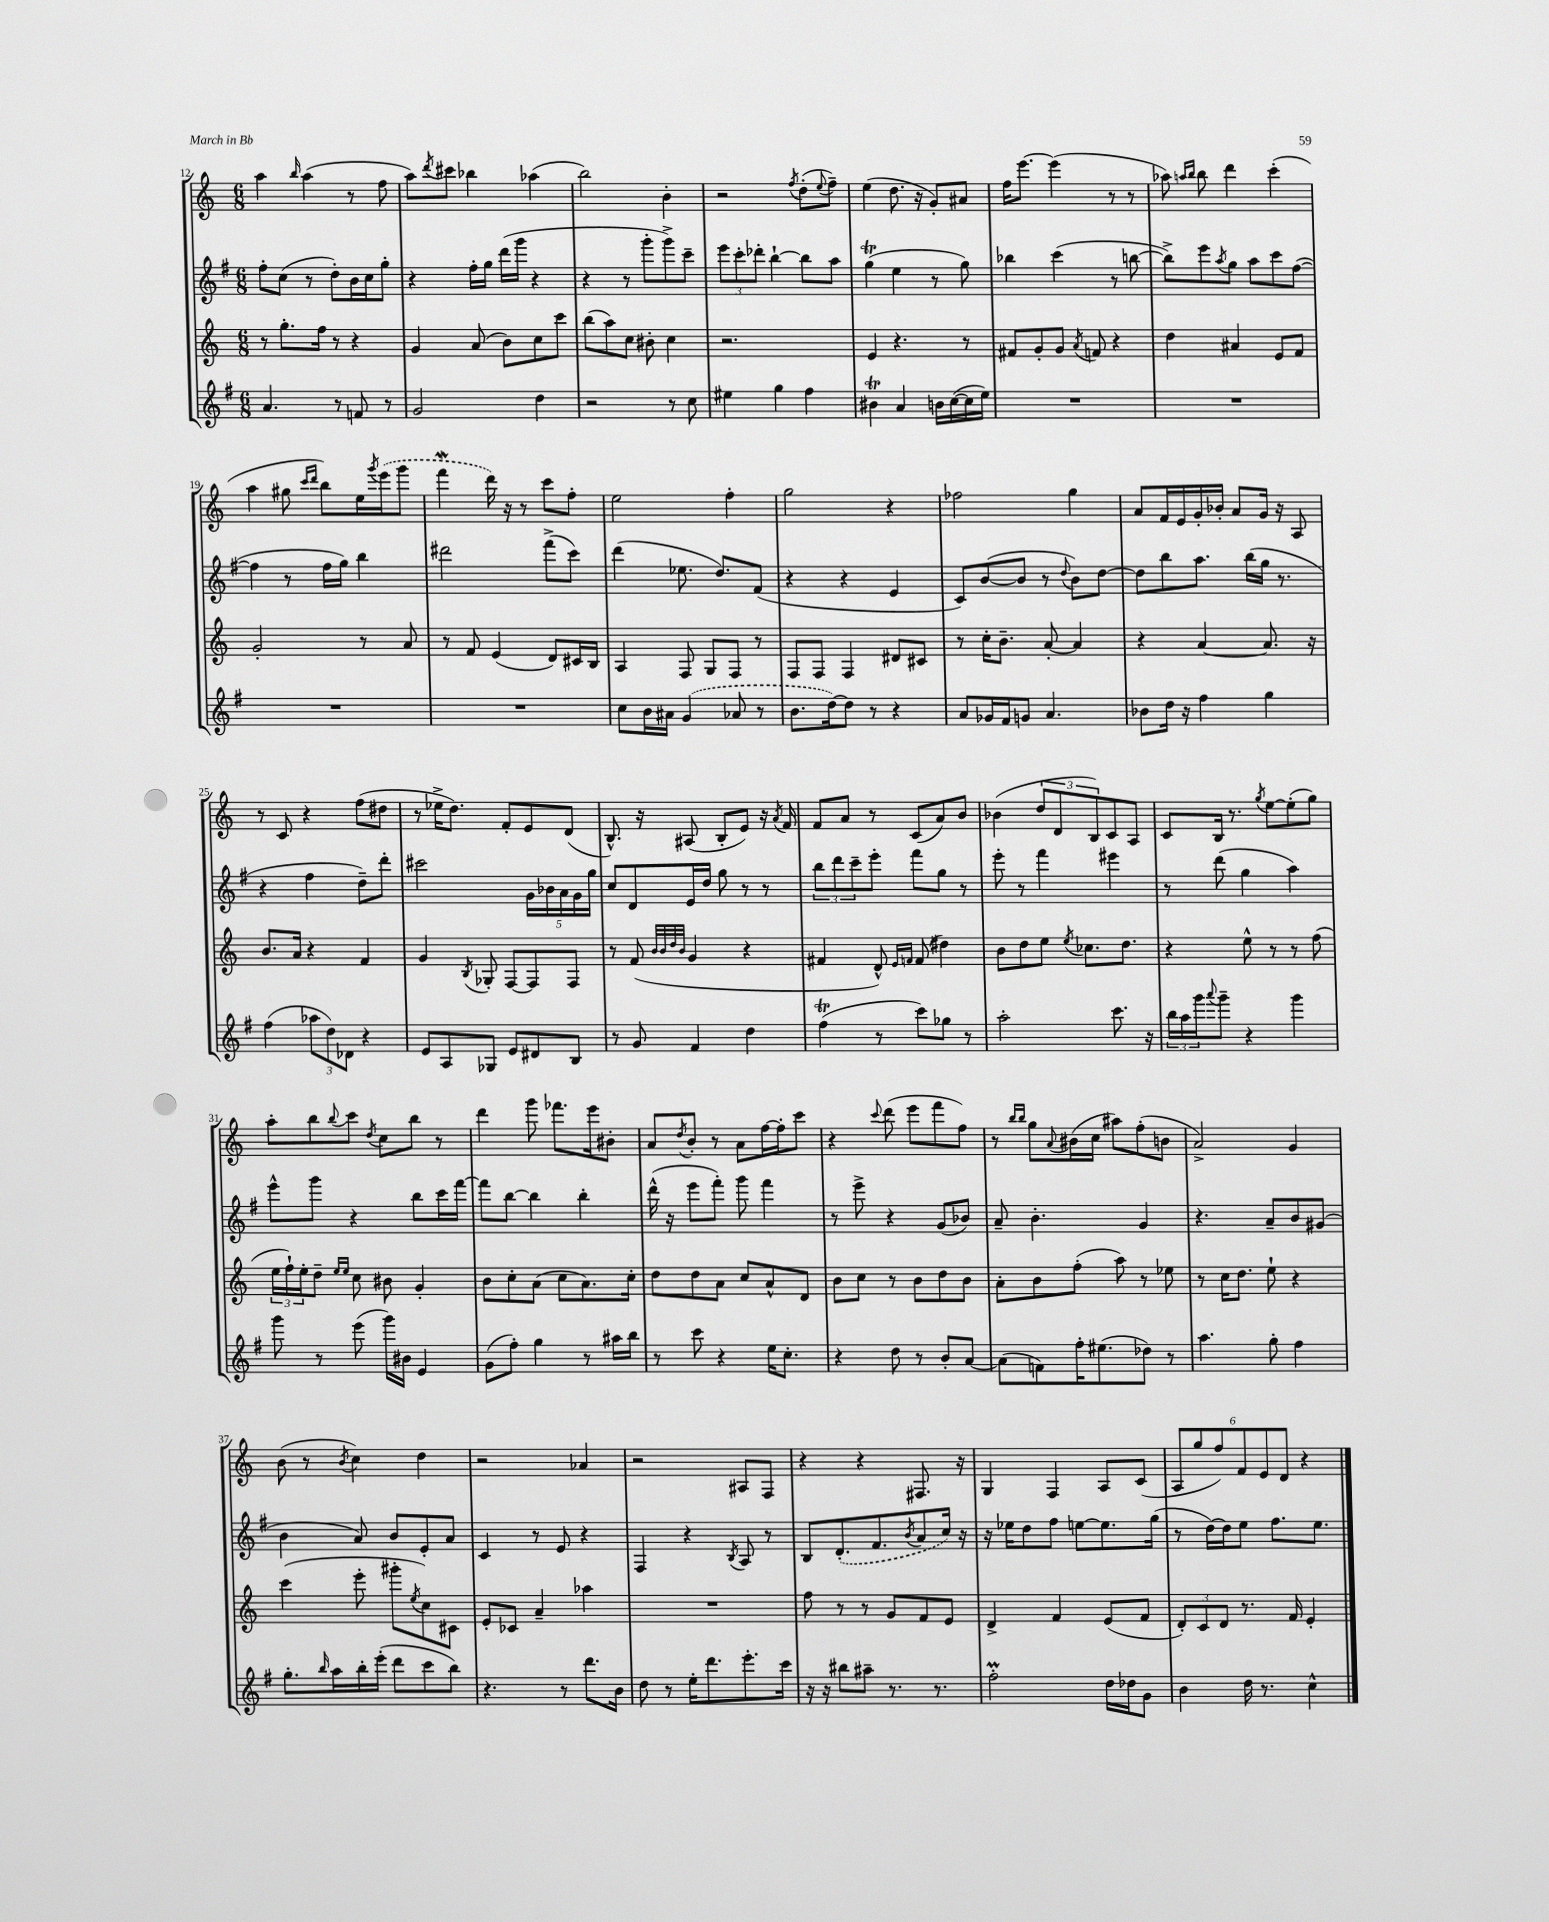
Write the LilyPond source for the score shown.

<<
\new StaffGroup <<
\new Staff = "s0" {
    \clef treble \key c \major \numericTimeSignature \time 6/8
    a''4 \grace { b''16 } a''4( r8 f''8 |
    a''8) \acciaccatura { d'''8 } cis'''8 bes''4 aes''4( |
    b''2) b'4-. |
    r2 \acciaccatura { f''8 } d''8-.( \appoggiatura { e''8 } f''8--) |
    e''4( d''8. r16 g'8-.) ais'8 |
    f''16 e'''8.~ e'''4( r8 r8 |
    aes''8) \grace { a''16 b''16 } b''8 d'''4 c'''4-.( |
    a''4 gis''8 \grace { c'''16 d'''16 } b''8) e''16 \acciaccatura { g'''8 } \once \slurDashed e'''16( g'''8 |
    f'''4\mordent d'''16) r16 r8 c'''8 f''8-. |
    e''2 f''4-. |
    g''2 r4 |
    fes''2 g''4 |
    a'8 f'16 e'16 g'16-. bes'16-. a'8 g'16 r16 a8 |
    r8 c'8 r4 f''8( dis''8 |
    r8 ees''16-> d''8.) f'8-. e'8 d'8( |
    b8.-^) r16 ais8( b8-. e'8) r16 \acciaccatura { a'8 } f'16 |
    f'8 a'8 r8 c'8( a'8) b'8 |
    bes'4( \tuplet 3/2 { d''8 d'8 b8) } c'8 a8 |
    c'8 b16 r8. \acciaccatura { g''8 } e''8~ e''8-.( g''8) |
    a''8-. b''8 \appoggiatura { b''8 } c'''8 \acciaccatura { d''8 } c''8 b''8 r8 |
    d'''4 g'''8 fes'''8. e'''16 bis'8-. |
    a'8 \acciaccatura { d''8 } b'8-. r8 a'8 f''16~ f''16-. c'''8 |
    r4 \appoggiatura { c'''8 } d'''8( e'''8 f'''8 f''8) |
    r8 \grace { b''16 b''16 } g''8 \appoggiatura { a'8 } bis'16( c''16 ais''8) f''8-.( b'8 |
    a'2->) g'4 |
    b'8( r8 \acciaccatura { b'8 } c''4) d''4 |
    r2 aes'4 |
    r2 ais8 f8 |
    r4 r4 fis8. r16 |
    g4 f4 a8 c'8( |
    \tuplet 6/4 { a8 g''8 f''8) f'8 e'8 d'8 } r4 \bar "|." |
}
\new Staff = "s1" {
    \clef treble \key g \major \numericTimeSignature \time 6/8
    fis''8-. c''8( r8 d''8-.) b'16 c''16 g''8-. |
    r4 fis''16-. g''16 d'''16( g'''16 r4 |
    r4 r8 g'''8-. g'''8->) c'''8-- |
    \tuplet 3/2 { e'''8 c'''8-. des'''8-. } b''4~-! b''8 a''8 |
    g''4\trill( e''4 r8 g''8) |
    bes''4 c'''4( r8 b''8~ |
    b''8->) e'''8 \acciaccatura { a''8 } g''8 a''8 c'''8 fis''8~( |
    fis''4 r8 fis''16 g''16) b''4 |
    dis'''2 fis'''8->( c'''8) |
    d'''4( ees''8. d''8.) fis'8( |
    r4 r4 e'4 |
    c'8) b'8~( b'8 r8 \appoggiatura { d''8 } b'8) d''8~ |
    d''8 b''8 a''8. b''16( g''16 r8. |
    r4 fis''4 d''8--) d'''8-. |
    cis'''2 \tuplet 5/4 { g'16 bes'16 a'16 g'16 g''16 } |
    c''8 d'8 e'16 d''16 g''8 r8 r8 |
    \tuplet 3/2 { b''8 d'''8 c'''8-- } e'''8-. fis'''8 g''8 r8 |
    e'''8-. r8 fis'''4 eis'''4 |
    r8 d'''8( g''4 a''4) |
    e'''8-^ g'''8 r4 b''8 c'''16 fis'''16~ |
    fis'''8 b''8~ b''4 b''4-. |
    d'''16-^( r16 e'''8 fis'''8-.) g'''8 fis'''4 |
    r8 e'''8-> r4 g'8( bes'8) |
    a'8-- b'4.-. g'4 |
    r4. a'8-- b'8 gis'8( |
    b'4 a'8) b'8 e'8-. a'8 |
    c'4 r8 e'8 r4 |
    fis4 r4 \acciaccatura { b8 } a8 r8 |
    b8 \once \slurDashed d'8.-.( fis'8. \acciaccatura { b'8 } a'8 c''16) r16 |
    r16 ees''16 d''8 fis''8 e''8~ e''8. g''16( |
    r8 d''16~) d''16 e''8 fis''8. e''8. \bar "|." |
}
\new Staff = "s2" {
    \clef treble \key c \major \numericTimeSignature \time 6/8
    r8 g''8.-. f''16 r8 r4 |
    g'4 a'8( b'8) c''8 c'''8 |
    b''8( a''8) c''8 bis'8-. c''4 |
    r2. |
    e'4 r4. r8 |
    fis'8 g'8-. g'8 \acciaccatura { a'8 } f'8 r4 |
    d''4 ais'4 e'8 f'8 |
    g'2-. r8 a'8 |
    r8 f'8 e'4( d'8) cis'16 b16 |
    a4 f8 g8 f8 r8 |
    f8 f8 f4 dis'8 cis'8 |
    r8 c''16-. b'8.-- a'8~-. a'4 |
    r4 a'4~ a'8. r16 |
    b'8. a'16 r4 f'4 |
    g'4 \acciaccatura { b8 } ges8-. f8~ f8 f8 |
    r8 f'8( \grace { b'32 b'32 d''32 b'32 } g'4 r4 |
    fis'4 d'8-^) \grace { e'16 f'16 } f'8( dis''4) |
    b'8 d''8 e''8 \acciaccatura { e''8 } ces''8. d''8. |
    r4 e''8-^ r8 r8 f''8( |
    \tuplet 3/2 { e''16 f''16-!) e''16-. } d''8-- \grace { e''16 e''16 } c''8 bis'8 g'4-. |
    b'8 c''8-. a'8( c''8 a'8.) c''16-. |
    d''8 d''8 a'8 c''8 a'8-^ d'8 |
    b'8 c''8 r8 b'8 d''8 b'8 |
    a'8-. b'8 f''8-.( a''8) r8 ees''8 |
    r8 c''16 d''8. e''8-! r4 |
    c'''4( e'''8-. gis'''8-. \acciaccatura { e''8 } c''8) cis'8 |
    e'8-. ces'8 a'4-- aes''4 |
    R2. |
    f''8 r8 r8 g'8 f'8 e'8 |
    d'4-> f'4 e'8( f'8 |
    \tuplet 3/2 { d'8-.) c'8 d'8 } r8. f'16 e'4-. \bar "|." |
}
\new Staff = "s3" {
    \clef treble \key g \major \numericTimeSignature \time 6/8
    a'4. r8 f'8 r8 |
    g'2 d''4 |
    r2 r8 c''8 |
    eis''4 g''4 fis''4 |
    bis'4\trill a'4 b'16 c''16~( c''16 e''16) |
    R2. |
    R2. |
    R2. |
    R2. |
    c''8 b'16 ais'16 \once \slurDashed g'4( aes'8 r8 |
    b'8. d''16~) d''8 r8 r4 |
    a'8 ges'16 fis'16 g'8 a'4. |
    bes'8 d''16 r16 fis''4 g''4 |
    fis''4( \tuplet 3/2 { aes''8 d''8) des'8 } r4 |
    e'8 a8 ges8 e'8 dis'8 b8 |
    r8 g'8 fis'4 d''4 |
    fis''4\trill( r8 c'''8) ges''8 r8 |
    a''2-. c'''8. r16 |
    \tuplet 3/2 { b''16 a''16 g'''16 } \appoggiatura { a'''8 } g'''8-- r4 g'''4 |
    g'''8 r8 e'''8( g'''16) bis'16 e'4 |
    g'8( fis''8-.) g''4 r8 ais''16 b''16 |
    r8 c'''8 r4 e''16 c''8.-. |
    r4 d''8 r8 b'8-. a'8~ |
    a'8( f'8) fis''16-. eis''8.( des''8) r8 |
    a''4. g''8-. fis''4 |
    g''8.-. \grace { b''16 } a''16 b''16-. e'''16-.( d'''8 c'''8 b''8) |
    r4. r8 d'''8. b'16 |
    d''8 r8 e''16-. d'''8. e'''8.-. c'''16 |
    r16 r16 bis''8 ais''8-- r8. r8. |
    fis''2-.\prall d''16 des''16 g'8 |
    b'4 d''16 r8. c''4-^ \bar "|." |
}
>>
>>
\layout { \context { \Score currentBarNumber = #12 } }
